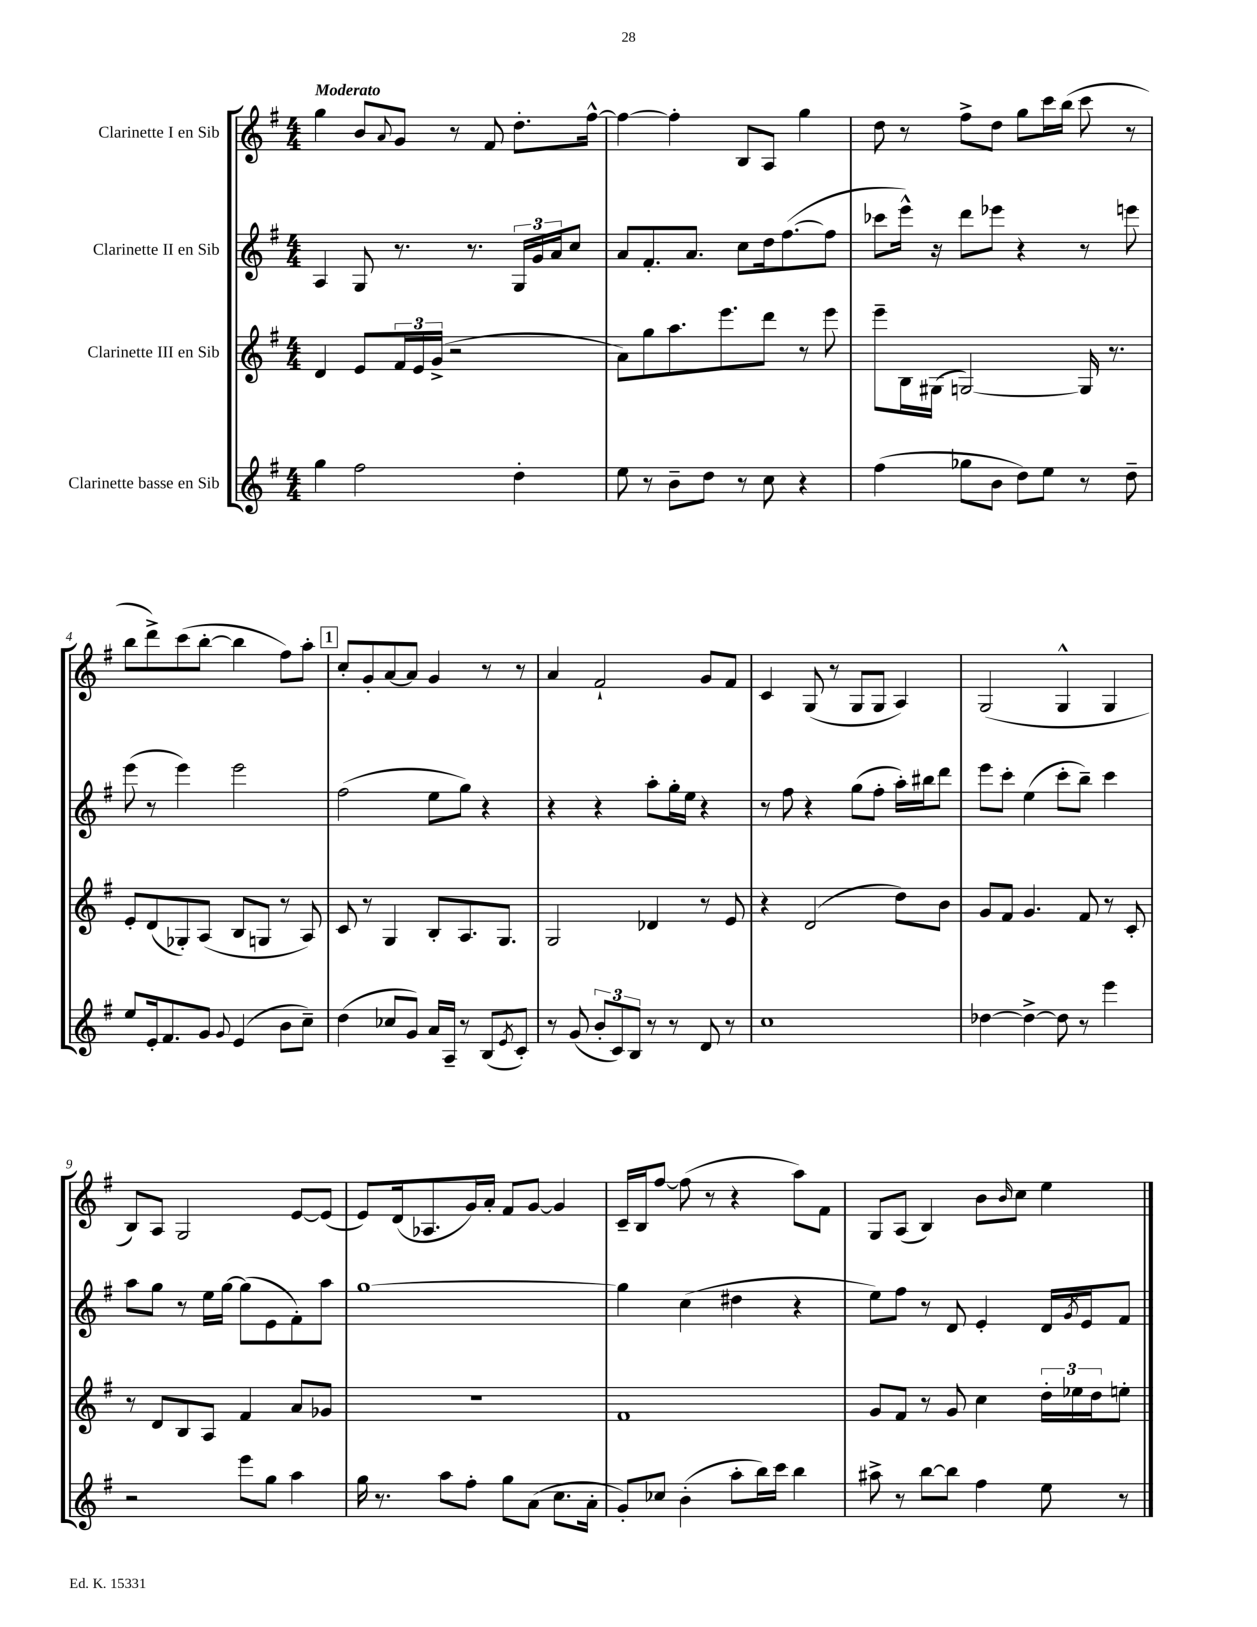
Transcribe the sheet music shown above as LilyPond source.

<<
\new StaffGroup <<
\new Staff = "s0" \with { instrumentName = "Clarinette I en Sib" } {
    \clef treble \key g \major \numericTimeSignature \time 4/4 \tempo "Moderato"
    g''4 b'8 \appoggiatura { a'8 } g'8 r8 fis'8 d''8.-. fis''16~-^ |
    fis''4~ fis''4-. b8 a8 g''4 |
    d''8 r8 fis''8-> d''8 g''8 c'''16 b''16( c'''8 r8 |
    b''8 d'''8->) c'''8( b''8~-. b''4 fis''8) a''8-. |
    \mark \markup { \box "1" } c''8-. g'8-. a'8~ a'8 g'4 r8 r8 |
    a'4 fis'2-! g'8 fis'8 |
    c'4 g8( r8 g8 g8 a4) |
    g2( g4-^ g4 |
    b8) a8 g2 e'8~ e'8( |
    e'8) d'16( aes8. g'16) a'16-. fis'8 g'8~ g'4 |
    c'16-- b16 fis''8~ fis''8( r8 r4 a''8) fis'8 |
    g8 a8( b4) b'8 \grace { b'16 } c''8 e''4 \bar "|." |
}
\new Staff = "s1" \with { instrumentName = "Clarinette II en Sib" } {
    \clef treble \key g \major \numericTimeSignature \time 4/4
    a4 g8 r8. r8. \tuplet 3/2 { g16 g'16 a'16 } c''8 |
    a'8 fis'8.-. a'8. c''8 d''16 fis''8.~( fis''8 |
    ces'''8 e'''16-^) r16 d'''8 ees'''8 r4 r8 e'''8 |
    e'''8( r8 e'''4) e'''2 |
    \mark \markup { \box "1" } fis''2( e''8 g''8) r4 |
    r4 r4 a''8-. g''16-. e''16 r4 |
    r8 fis''8 r4 g''8( fis''8-. a''16-.) bis''16 d'''8 |
    e'''8 c'''8-. e''4( c'''8-. b''8--) c'''4 |
    a''8 g''8 r8 e''16 g''16~ g''8( e'8 fis'8-.) a''8 |
    g''1~ |
    g''4 c''4( dis''4 r4 |
    e''8) fis''8 r8 d'8 e'4-. d'16 \acciaccatura { g'8 } e'16 fis'8 \bar "|." |
}
\new Staff = "s2" \with { instrumentName = "Clarinette III en Sib" } {
    \clef treble \key g \major \numericTimeSignature \time 4/4
    d'4 e'8 \tuplet 3/2 { fis'16 e'16 g'16->( } r2 |
    a'8) g''8 a''8. e'''8. d'''8 r8 e'''8 |
    e'''8-- b16 gis16( g2~) g16 r8. |
    e'8-. d'8( ges8-.) a8( b8 g8 r8 a8) |
    \mark \markup { \box "1" } c'8 r8 g4 b8-. a8. g8. |
    g2 des'4 r8 e'8 |
    r4 d'2( d''8) b'8 |
    g'8 fis'8 g'4. fis'8 r8 c'8-. |
    r8 d'8 b8 a8 fis'4 a'8 ges'8 |
    R1 |
    fis'1 |
    g'8 fis'8 r8 g'8 c''4 \tuplet 3/2 { d''16-. ees''16 d''16 } e''8-. \bar "|." |
}
\new Staff = "s3" \with { instrumentName = "Clarinette basse en Sib" } {
    \clef treble \key g \major \numericTimeSignature \time 4/4
    g''4 fis''2 d''4-. |
    e''8 r8 b'8-- d''8 r8 c''8 r4 |
    fis''4( ges''8 b'8 d''8) e''8 r8 d''8-- |
    e''8 e'16-. fis'8. g'8 \appoggiatura { g'8 } e'4( b'8 c''8--) |
    \mark \markup { \box "1" } d''4( ces''8 g'8) a'16 a16-- r8 b8( \acciaccatura { e'8 } c'8-.) |
    r8 g'8( \tuplet 3/2 { b'8-. c'8) b8 } r8 r8 d'8 r8 |
    c''1 |
    des''4~ des''4~-> des''8 r8 e'''4 |
    r2 e'''8 g''8 a''4 |
    g''16 r8. a''8 fis''8-. g''8 a'8( c''8. a'16-. |
    g'8-.) ces''8 b'4-.( a''8-. b''16) c'''16 b''4 |
    ais''8-> r8 b''8~ b''8 fis''4 e''8 r8 \bar "|." |
}
>>
>>
